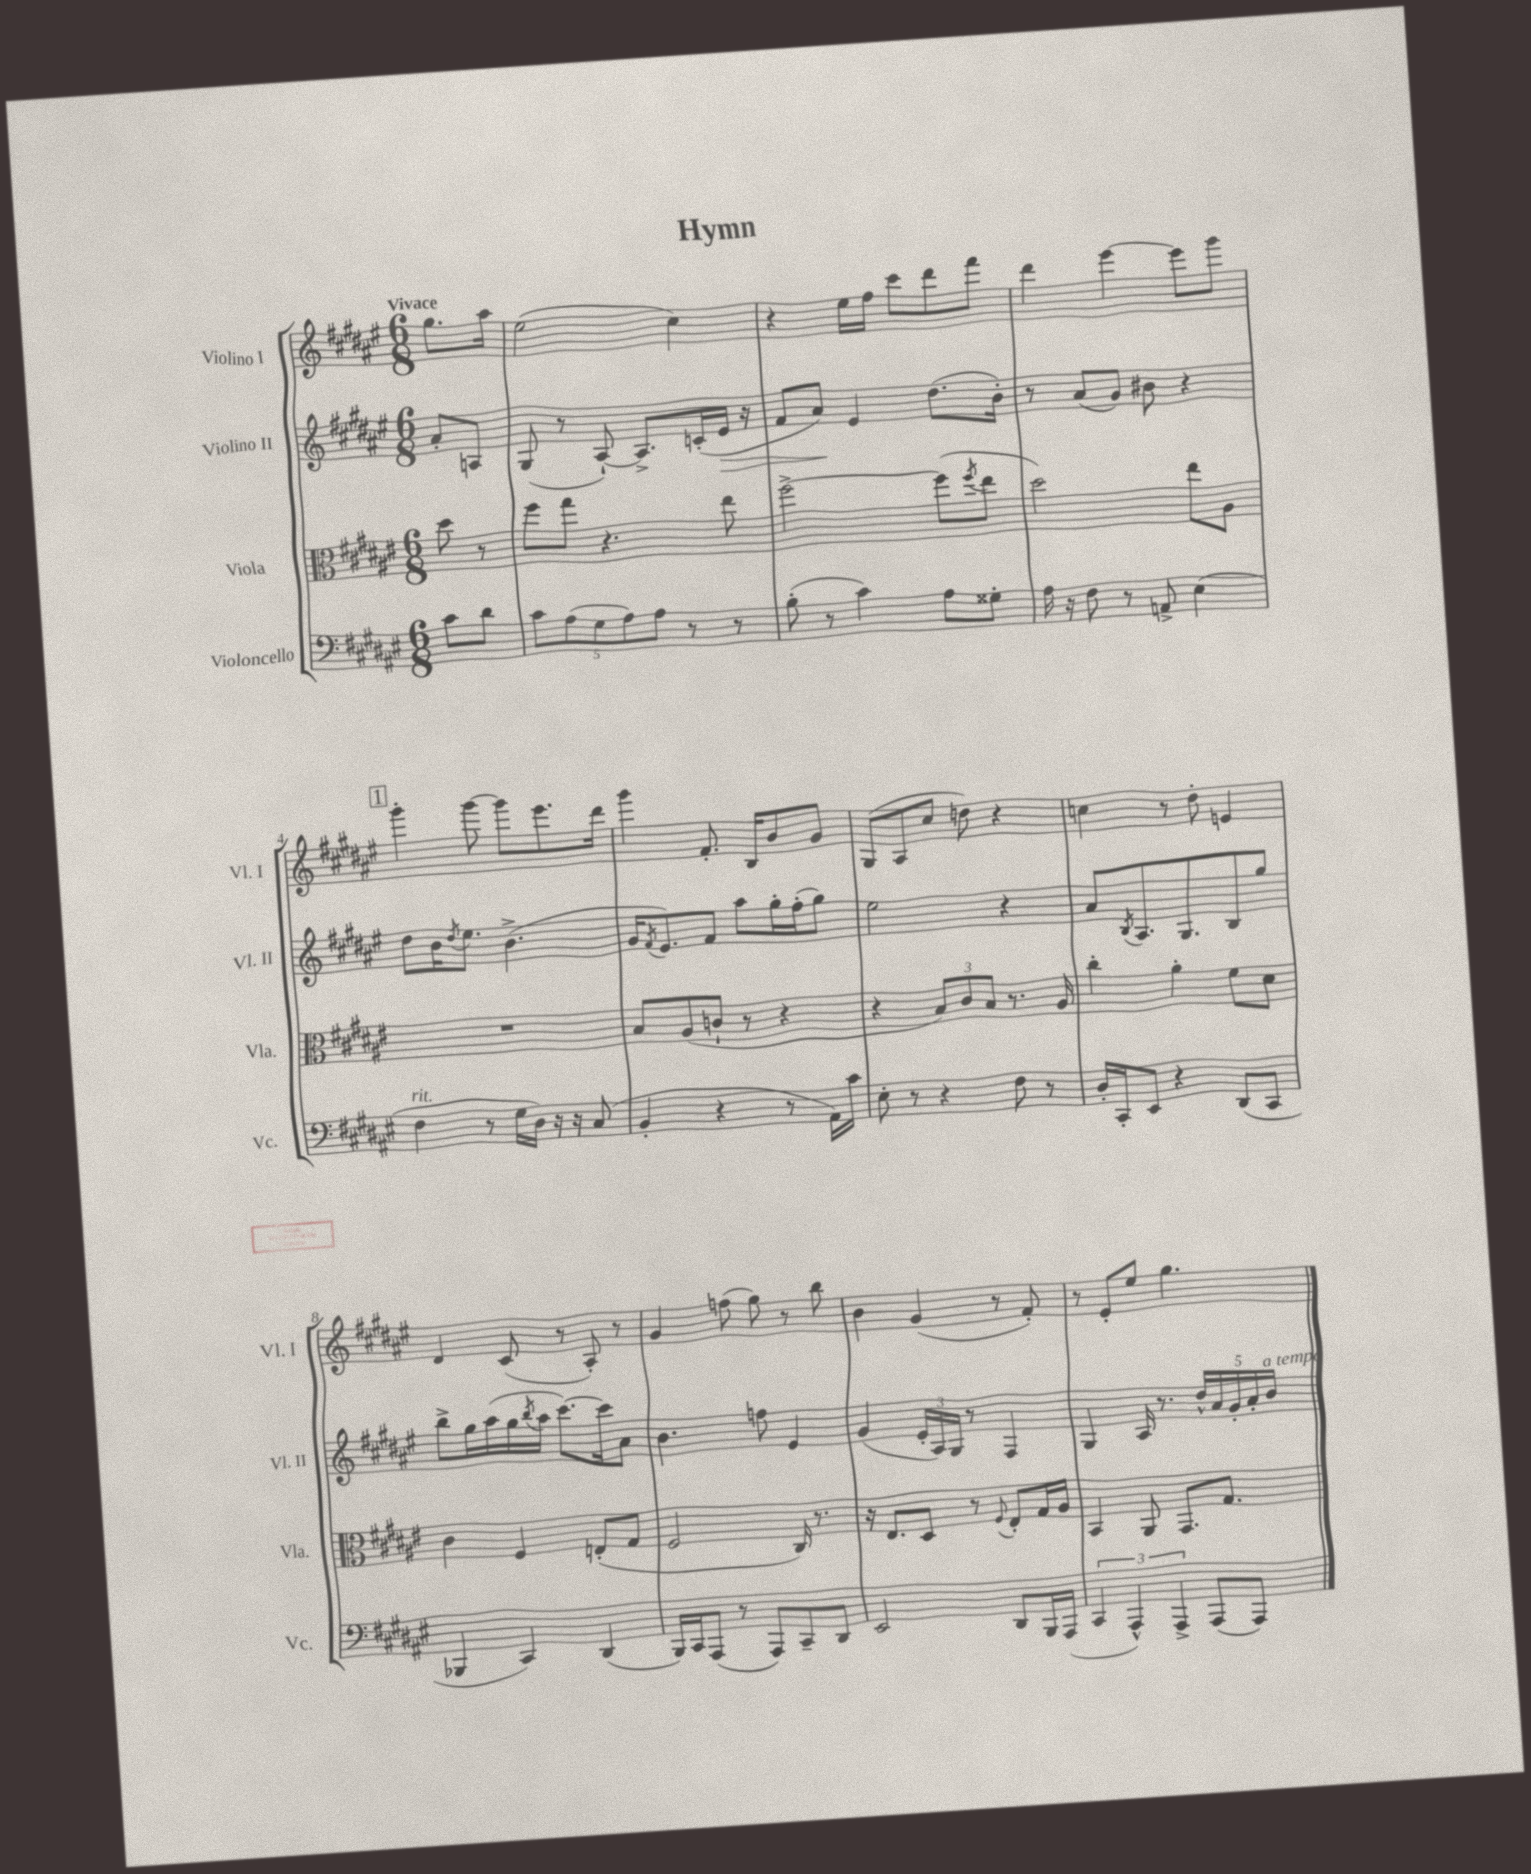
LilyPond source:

\header { title = "Hymn" }
<<
\new StaffGroup <<
\new Staff = "s0" \with { instrumentName = "Violino I" shortInstrumentName = "Vl. I" } {
    \clef treble \key fis \major \numericTimeSignature \time 6/8 \partial 4 \tempo "Vivace"
    gis''8. ais''16 |
    eis''2( cis''4) |
    r4 eis''16 fis''16 cis'''8 dis'''8 fis'''8 |
    dis'''4 eis'''4~ eis'''8 gis'''8 |
    \mark \markup { \box "1" } gis'''4-. gis'''8~ gis'''8 eis'''8. dis'''16 |
    gis'''4 fis'8.-. b16 b'8 gis'8 |
    gis8( ais8 cis''8 d''8) r4 |
    c''4 r8 dis''8-. e'4 |
    dis'4 cis'8( r8 ais8-.) r8 |
    gis'4 f''8( gis''8) r8 b''8 |
    b'4 gis'4( r8 fis'8-.) |
    r8 eis'8-. eis''8 gis''4. \bar "|." |
}
\new Staff = "s1" \with { instrumentName = "Violino II" shortInstrumentName = "Vl. II" } {
    \clef treble \key fis \major \numericTimeSignature \time 6/8 \partial 4
    ais'8-. a8 |
    gis8( r8 ais8~-!) ais8.-> c'16-.( eis'16\> r16 |
    fis'8 ais'8\!) eis'4 dis''8.( b'16-.) |
    r8 ais'8( gis'8) bis'8 r4 |
    \mark \markup { \box "1" } dis''8 b'16 \acciaccatura { dis''8 } eis''8. b'4.->( |
    gis'16 \acciaccatura { fis'8 } eis'8.) fis'8 ais''8 gis''16-. fis''16-.( gis''8) |
    eis''2 r4 |
    ais'8 \acciaccatura { b8 } ais8. gis8. b8 gis''8 |
    b''8-> gis''16 ais''16( gis''16 \acciaccatura { b''8 } ais''16 cis'''8.~) cis'''16 ais'8 |
    b'4. f''8 eis'4 |
    gis'4( \tuplet 3/2 { eis'16-. ais16) gis16 } r8 fis4 |
    gis4 ais16 r8. \tuplet 5/4 { dis''16-^ ais'16 gis'16-. ais'16-. b'16^\markup { \italic "a tempo" } } \bar "|." |
}
\new Staff = "s2" \with { instrumentName = "Viola" shortInstrumentName = "Vla." } {
    \clef alto \key fis \major \numericTimeSignature \time 6/8 \partial 4
    dis''8 r8 |
    fis''8 gis''8 r4. eis''8 |
    fis''2~-> fis''8( \acciaccatura { fis''8 } eis''8 |
    dis''2) eis''8 ais8 |
    \mark \markup { \box "1" } R2. |
    b8 ais8( c'8-! r8 r4 |
    r4 \tuplet 3/2 { b8) cis'8 b8 } r8. ais16 |
    cis''4-. ais'4-. fis'8 dis'8 |
    cis'4 fis4 e8-.( gis8 |
    fis2 cis16) r8. |
    r16 eis8. dis8 r8 \appoggiatura { fis8 } eis8-. gis16 ais16 |
    b,4 ais,8 gis,8. gis8. \bar "|." |
}
\new Staff = "s3" \with { instrumentName = "Violoncello" shortInstrumentName = "Vc." } {
    \clef bass \key fis \major \numericTimeSignature \time 6/8 \partial 4
    cis'8 dis'8 |
    \tuplet 5/4 { cis'8 ais8( gis8 ais8) ais8 } r8 r8 |
    b8-.( r8 cis'4) ais8 gisis8-. |
    ais16 r16 fis8 r8 a,8-> eis4( |
    \mark \markup { \box "1" } fis4^\markup { \italic "rit." } r8 gis16 dis16) r16 r16 cis8( |
    b,4-. r4 r8 ais,16) cis'16 |
    eis8-. r8 r4 fis8 r8 |
    dis16-. cis,16-. eis,8 r4 dis,8( cis,8 |
    bes,,4 cis,4) dis,4( |
    b,,16) cis,16 ais,,8( r8 ais,,8) cis,8-- dis,8 |
    eis,2 dis,8 b,,16 ais,,16( |
    \tuplet 3/2 { cis,4 ais,,4-^) ais,,4-> } ais,,8( ais,,8) \bar "|." |
}
>>
>>
